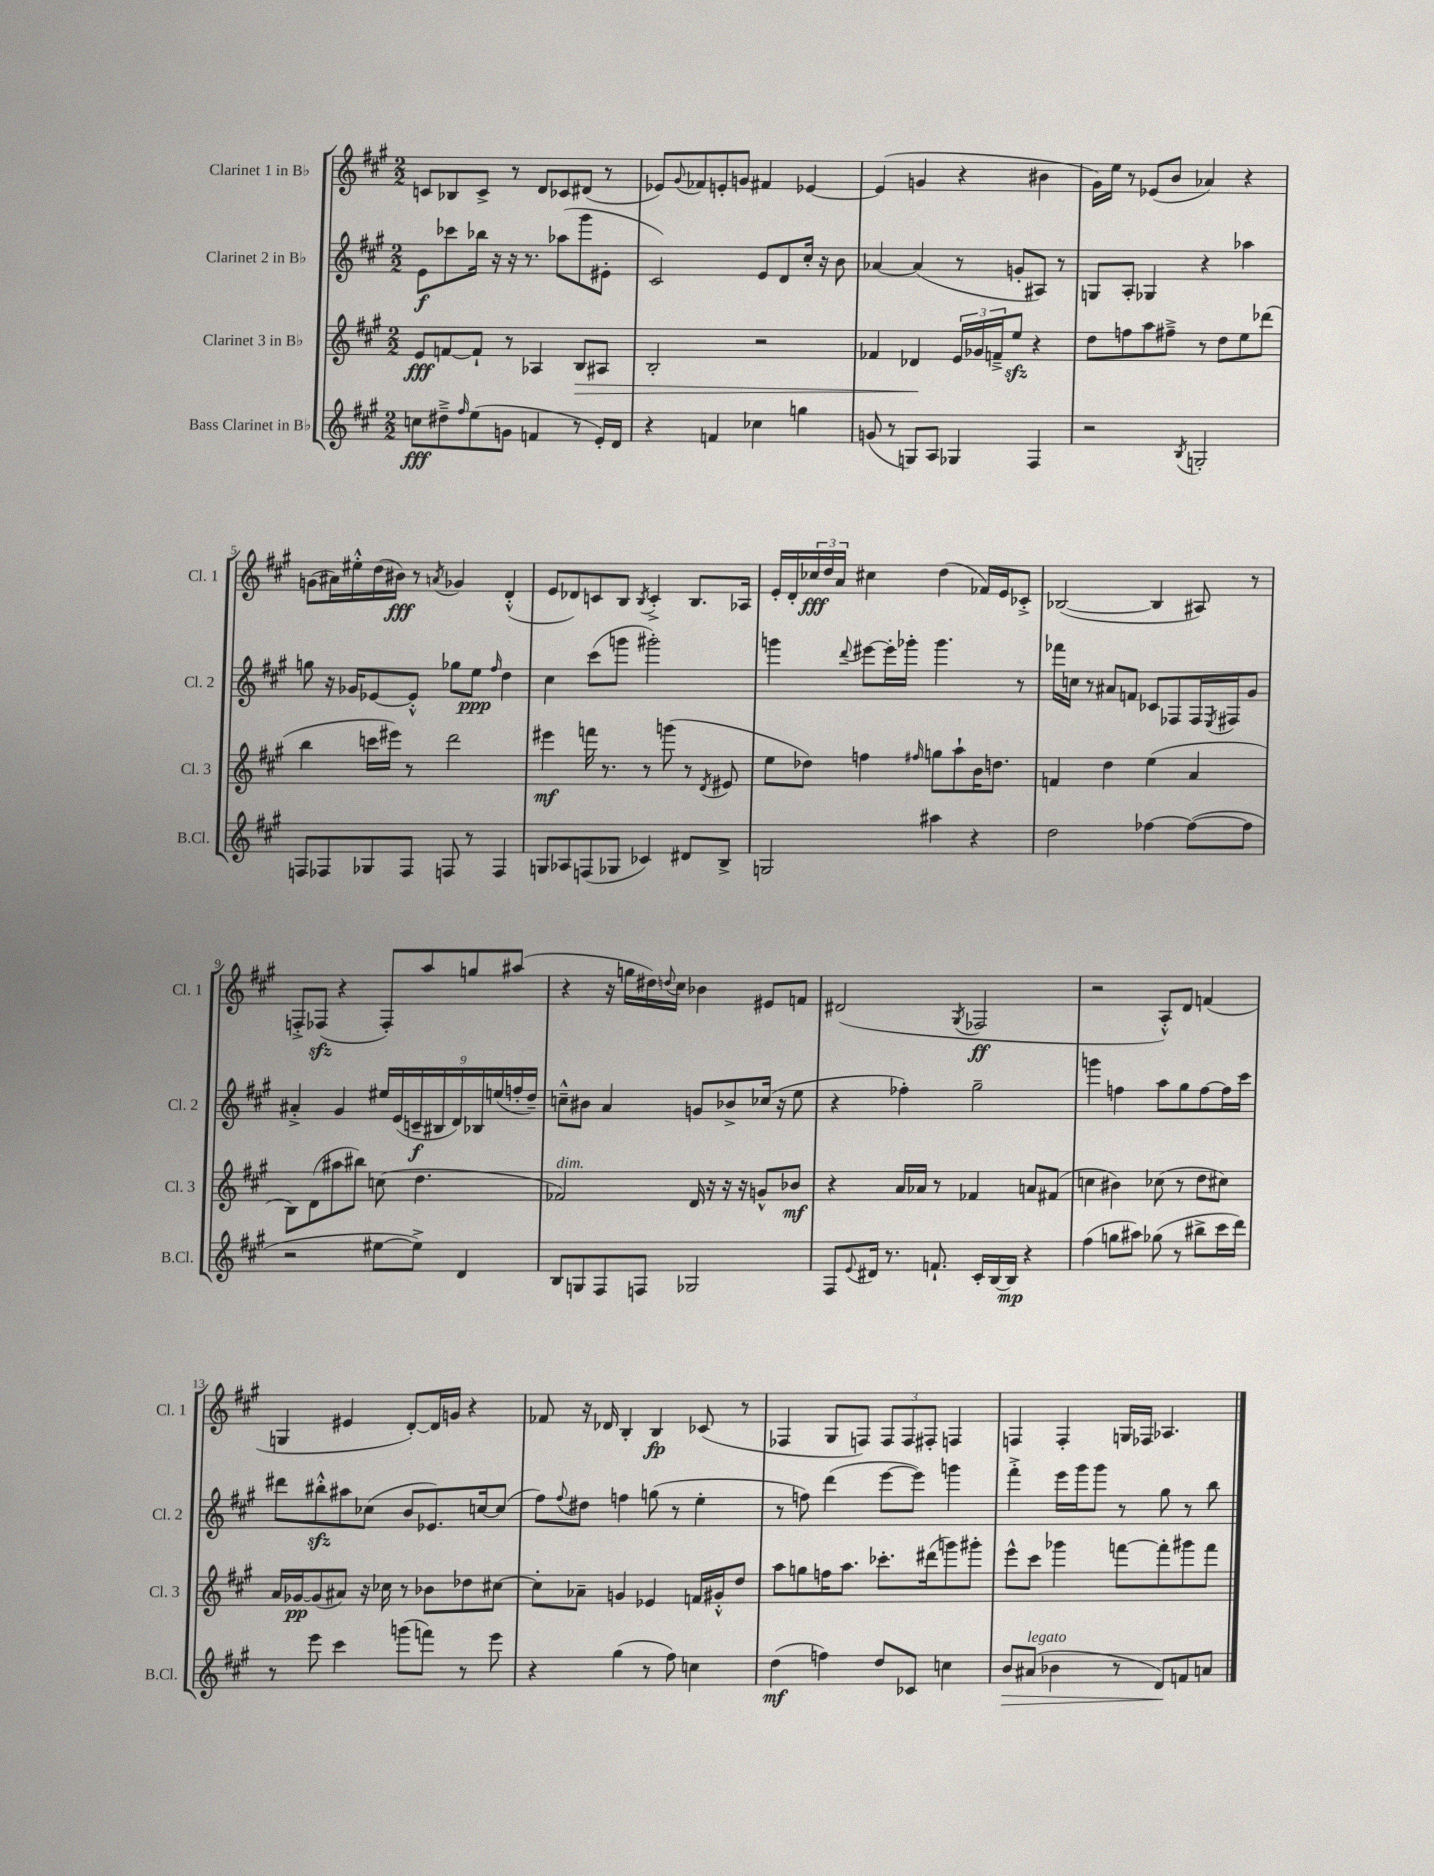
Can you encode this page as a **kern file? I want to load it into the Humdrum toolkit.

**kern	**dynam	**kern	**dynam	**kern	**dynam	**kern	**dynam
*part4	*part4	*part3	*part3	*part2	*part2	*part1	*part1
*staff4	*staff4	*staff3	*staff3	*staff2	*staff2	*staff1	*staff1
*I"Bass Clarinet in B♭	*	*I"Clarinet 3 in B♭	*	*I"Clarinet 2 in B♭	*	*I"Clarinet 1 in B♭	*
*I'B.Cl.	*	*I'Cl. 3	*	*I'Cl. 2	*	*I'Cl. 1	*
*clefG2	*	*clefG2	*	*clefG2	*	*clefG2	*
*k[f#c#g#]	*	*k[f#c#g#]	*	*k[f#c#g#]	*	*k[f#c#g#]	*
*M2/2	*	*M2/2	*	*M2/2	*	*M2/2	*
=1	=1	=1	=1	=1	=1	=1	=1
8ccn\L	fff	8e/L	fff	8e\L	f	8cn/L	.
8dd#X~^\	.	[8fn/	.	8ccc-X\	.	8B-X/	.
16qqff#/	.	.	.	.	.	.	.
(8ee\	.	8f`/J]	.	16bb-X\Jk	.	8c^/J	.
.	.	.	.	16r	.	.	.
8gn\J	.	8r	.	16r	.	8r	.
.	.	.	.	8.r	.	.	.
4fn/	.	4A-X/	.	.	.	8d/L	.
.	.	.	.	(8aa-X\L	.	8c-X/	.
!	!	!	!LO:HP:b	!	!	!	!
8r	.	8B/L	>	8ggg#\	.	(8d#X/J	.
16e'/LL)	.	8A#X/J	.	8e#X'\J	.	8r	.
16d/JJ	.	.	.	.	.	.	.
=2	=2	=2	=2	=2	=2	=2	=2
4r	.	2B'/	.	2c#/)	.	8e-X/L)	.
.	.	.	.	.	.	8qqg#/	.
.	.	.	.	.	.	8f-X/	.
4fn/	.	.	.	.	.	8en'/	.
.	.	.	.	.	.	8gn/J	.
4cc-X\	.	2r	.	8e/L	.	4f#X/	.
.	.	.	.	8d/	.	.	.
4ggn\	.	.	.	16cc#'/Jk	.	[4e-X/	.
.	.	.	.	16r	.	.	.
.	.	.	.	8b\	.	.	.
=3	=3	=3	=3	=3	=3	=3	=3
(8gn/	.	4f-X/	.	[4a-X/	.	(4e-/]	.
8r	.	.	.	.	.	.	.
8Gn/L)	.	4d-X/	.	(4a-/]	.	4gn/	.
8A/J	.	.	.	.	.	.	.
4G-X/	.	24e/LL	]	8r	.	4r	.
.	.	24g-X/	.	.	.	.	.
.	.	24fn~^/J	.	.	.	.	.
.	.	8eezz/J	.	8gn'/L	.	.	.
4F#/	.	4r	.	8A#X/J)	.	4b#X\	.
.	.	.	.	8r	.	.	.
=4	=4	=4	=4	=4	=4	=4	=4
2r	.	8dd\L	.	8Gn/L	.	16g#\LL)	.
.	.	.	.	.	.	16ee\JJ	.
.	.	8ffn\	.	8A'/J	.	8r	.
.	.	8aa\	.	4G-X/	.	(8e-X/L	.
.	.	8ff#X~^\J	.	.	.	8b/J	.
8qB/	.	.	.	.	.	.	.
2Gn'/	.	8r	.	4r	.	4a-X/)	.
.	.	8dd\L	.	.	.	.	.
.	.	8ee\	.	4aa-X\	.	4r	.
.	.	(8ddd-X\J	.	.	.	.	.
!!LO:LB:g=z
=5	=5	=5	=5	=5	=5	=5	=5
8Fn/L	.	4bb\	.	8ggn\	.	(8gn\L	.
8F-X/	.	.	.	16r	.	16a#X\L)	.
.	.	.	.	16g-X/KL	.	16ee#X'^^\	.
8G-X/	.	16cccn\LL	.	[8e-X/	.	(16dd\	.
.	.	16eee#X\JJ)	.	.	.	16b#X\JJ)	fff
8F-/J	.	8r	.	8e-'^^/J]	.	8r	.
.	.	.	.	.	.	8qan/	.
8Fn/	.	2ddd\	.	8gg-X\L	.	4g-X/	.
8r	.	.	.	8ee\J	ppp	.	.
.	.	.	.	16qqff#/	.	.	.
4F/	.	.	.	4dd\	.	(4d'^^/	.
=6	=6	=6	=6	=6	=6	=6	=6
8Gn/L	.	4eee#X\	mf	4cc#\	.	8e/L	.
8A-X/	.	.	.	.	.	8d-X/)	.
(8Fn/	.	16fffn\	.	(8ccc#\L	.	8cn/	.
.	.	8.r	.	.	.	.	.
8G-X/J	.	.	.	8gggn\J	.	8B/J	.
.	.	.	.	.	.	8qB/	.
4c-X/)	.	8r	.	2ggg#X'\)	.	4c'^/	.
.	.	(8gggn\	.	.	.	.	.
8d#X/L	.	8r	.	.	.	8.B/L	.
.	.	8qd/	.	.	.	.	.
8B^/J	.	8e#X/	.	.	.	.	.
.	.	.	.	.	.	16A-X/Jk	.
=7	=7	=7	=7	=7	=7	=7	=7
2Gn/	.	8ee\L	.	4gggn\	.	16e'/LL	.
.	.	.	.	.	.	16d'/	.
.	.	8dd-X\J)	.	.	.	24cc-X/	fff
.	.	.	.	.	.	24dd/	.
.	.	.	.	.	.	24a/JJ	.
.	.	.	.	8qqddd/	.	.	.
.	.	4ffn\	.	[8eee#X\L	.	4cc#X\	.
.	.	.	.	16eee#'\L]	.	.	.
.	.	.	.	16ggg-X'\JJ	.	.	.
.	.	16qqff#X/	.	.	.	.	.
4aa#X\	.	8ggn\L	.	4.ggg-\	.	(4dd\	.
.	.	8aa`\	.	.	.	.	.
4r	.	16b\K	.	.	.	16f-X/LL)	.
.	.	8.ddn\J	.	.	.	16e/J	.
.	.	.	.	8r	.	8c-X'^/J	.
=8	=8	=8	=8	=8	=8	=8	=8
2dd\	.	4fn/	.	16fff-X\LL	.	([2B-X/	.
.	.	.	.	16ccn\JJ	.	.	.
.	.	.	.	8r	.	.	.
.	.	4dd\	.	8a#X/L	.	.	.
.	.	.	.	8fn/J	.	.	.
[4ff-X\	.	(4ee\	.	8c-X/L	.	4B-/]	.
.	.	.	.	8F-X/	.	.	.
(8ff-\L_	.	4a/	.	16F-/L	.	8A#X/)	.
.	.	.	.	8qE/	.	.	.
.	.	.	.	16F#X/J	.	.	.
8ff-\J]	.	.	.	8g#/J	.	8r	.
!!LO:LB:g=z
=9	=9	=9	=9	=9	=9	=9	=9
2r	.	8B\L)	.	4a#X'^/	.	8Fn'^/L	.
.	.	(8d\	.	.	.	(8F-Xzz/J	.
.	.	8aa#X\	.	4g#/	.	4r	.
.	.	8bb#X\J)	.	.	.	.	.
[8ee#X\L	.	(8ccn\	.	18ee#X/LL	.	8F-'/L)	.
.	.	.	.	(18e/	.	.	.
.	.	.	.	18cn~/	f	.	.
8ee#^\J])	.	4.dd\	.	.	.	8aa/	.
.	.	.	.	18B#X/	.	.	.
.	.	.	.	18d/)	.	.	.
4d/	.	.	.	.	.	8ggn/	.
.	.	.	.	18B-X/	.	.	.
.	.	.	.	(18een/	.	.	.
.	.	.	.	.	.	(8aa#X/J	.
.	.	.	.	18ffn'/	.	.	.
.	.	.	.	18dd~/JJ)	.	.	.
=10	=10	=10	=10	=10	=10	=10	=10
!	!	!LO:TX:a:i:t=dim.	!	!	!	!	!
8B/L	.	2f-X/)	.	8ccn~^^\L	.	4r	.
8Gn/	.	.	.	8b#X\J	.	.	.
8F#/	.	.	.	4a/	.	16r	.
.	.	.	.	.	.	16ggn\LL	.
8Fn/J	.	.	.	.	.	16dd#X\)	.
.	.	.	.	.	.	8qqddn/	.
.	.	.	.	.	.	16cc#\JJ	.
2G-X/	.	16d/	.	8gn/L	.	4b-X\	.
.	.	16r	.	.	.	.	.
.	.	16r	.	8b-X^/	.	.	.
.	.	16r	.	.	.	.	.
.	.	8gn^^/L	.	(16cc-X/Jk	.	8e#X/L	.
.	.	.	.	16r	.	.	.
.	.	8b-X/J	mf	8ee\	.	8fn/J	.
=11	=11	=11	=11	=11	=11	=11	=11
8F#/L	.	4r	.	4r	.	(2d#X/	.
8qqe/	.	.	.	.	.	.	.
16d#X/Jk	.	.	.	.	.	.	.
8.r	.	.	.	.	.	.	.
.	.	16a/LL	.	4ff-X'\)	.	.	.
.	.	16a-X/JJ	.	.	.	.	.
8.fn`/	.	8r	.	.	.	.	.
.	.	.	.	.	.	8qG#/	.
.	.	4f-X/	.	2gg#~\	.	2F-X/	ff
16c#'/LL	.	.	.	.	.	.	.
[16B/	.	.	.	.	.	.	.
16B/JJ]	mp	.	.	.	.	.	.
4r	.	8an/L	.	.	.	.	.
.	.	(8f#X/J	.	.	.	.	.
=12	=12	=12	=12	=12	=12	=12	=12
(4ff#\	.	4ccn\	.	4gggn\	.	2r	.
8ggn\L	.	4b#X\)	.	4ffn\	.	.	.
8aa#X\J)	.	.	.	.	.	.	.
(8gg-X\	.	(8cc-X\	.	8aa\L	.	8A'^^/L)	.
8r	.	8r	.	8gg#\	.	8d/J	.
8bb#X^\L	.	8dd\L	.	[8ff\	.	(4fn/	.
16ccc#\L	.	8cc#X\J)	.	16ff\L]	.	.	.
16ddd\JJ)	.	.	.	16ccc#\JJ	.	.	.
!!LO:LB:g=z
=13	=13	=13	=13	=13	=13	=13	=13
8r	.	16a/LL	.	8ddd#X\L	.	4Gn/	.
.	.	[16g-X/J	pp	.	.	.	.
8eee\	.	(8g-/]	.	8bb#Xzz'^^\	.	.	.
4ccc#\	.	8a#X/J)	.	8aa#X\	.	4e#X/	.
.	.	16r	.	(8cc-X\J	.	.	.
.	.	16cc-X\	.	.	.	.	.
(8gggn\L	.	8r	.	8b/L	.	[8d'/L)	.
8fffn\J)	.	8b-X\L	.	8.e-X/)	.	16d/L]	.
.	.	.	.	.	.	16gn/JJ	.
8r	.	8dd-X\	.	.	.	4r	.
.	.	.	.	[16ccn/k	.	.	.
8eee\	.	[8cc#X\J	.	(8cc/J]	.	.	.
=14	=14	=14	=14	=14	=14	=14	=14
4r	.	8cc#'\L]	.	8ff#\L)	.	8f-X/	.
.	.	.	.	8qqff#/	.	.	.
.	.	8a-X~\J	.	8dd#X\J	.	16r	.
.	.	.	.	.	.	16d-X/	.
(4gg#\	.	4gn/	.	4ffn\	.	4B'/	.
8r	.	4e-X/	.	(8ggn\	.	4B/	fp
8ff#\)	.	.	.	8r	.	.	.
4ccn\	.	16fn/LL	.	4ee'\	.	(8c-X/	.
.	.	16g#X'^^/J	.	.	.	.	.
.	.	8dd/J	.	.	.	8r	.
=15	=15	=15	=15	=15	=15	=15	=15
(4dd\	mf	8aa\L	.	8r	.	4F-X/	.
.	.	8ggn\	.	8ffn\)	.	.	.
4ffn\)	.	16ffn\K	.	(4ddd\	.	8G#/L	.
.	.	8.aa\J	.	.	.	.	.
.	.	.	.	.	.	8Fn/J)	.
8dd/L	.	8.ccc-X'\L	.	[8eee\L	.	12F/L	.
.	.	.	.	.	.	12F/	.
8c-X/J	.	.	.	8eee\J])	.	.	.
.	.	.	.	.	.	12F#X'/J	.
.	.	(16ddd#X\k	.	.	.	.	.
4ccn\	.	8gggn\)	.	4gggn\	.	4Fn/	.
.	.	8ggg#X'\J	.	.	.	.	.
=16	=16	=16	=16	=16	=16	=16	=16
!	!LO:HP:b	!	!	!	!	!	!
8b/L	>	8eee^^\L	.	4fff#'^\	.	4Fn/	.
!LO:TX:a:i:t=legato	!	!	!	!	!	!	!
(8a#X/J	.	8ccc#\J	.	.	.	.	.
4b-X\	.	4ggg-X\	.	16eee\LL	.	4F'/	.
.	.	.	.	16ggg#\J	.	.	.
.	.	.	.	8ggg#\J	.	.	.
8r	.	[8fffn\L	.	8r	.	16Gn/LL	.
.	.	.	.	.	.	16F-X/JJ	.
8d/L)	.	8fff'\]	.	8gg#\	.	4.A-X/	.
8fn/	]	8ggg#X\	.	8r	.	.	.
8an/J	.	8fff\J	.	8bb\	.	.	.
==	==	==	==	==	==	==	==
*-	*-	*-	*-	*-	*-	*-	*-
